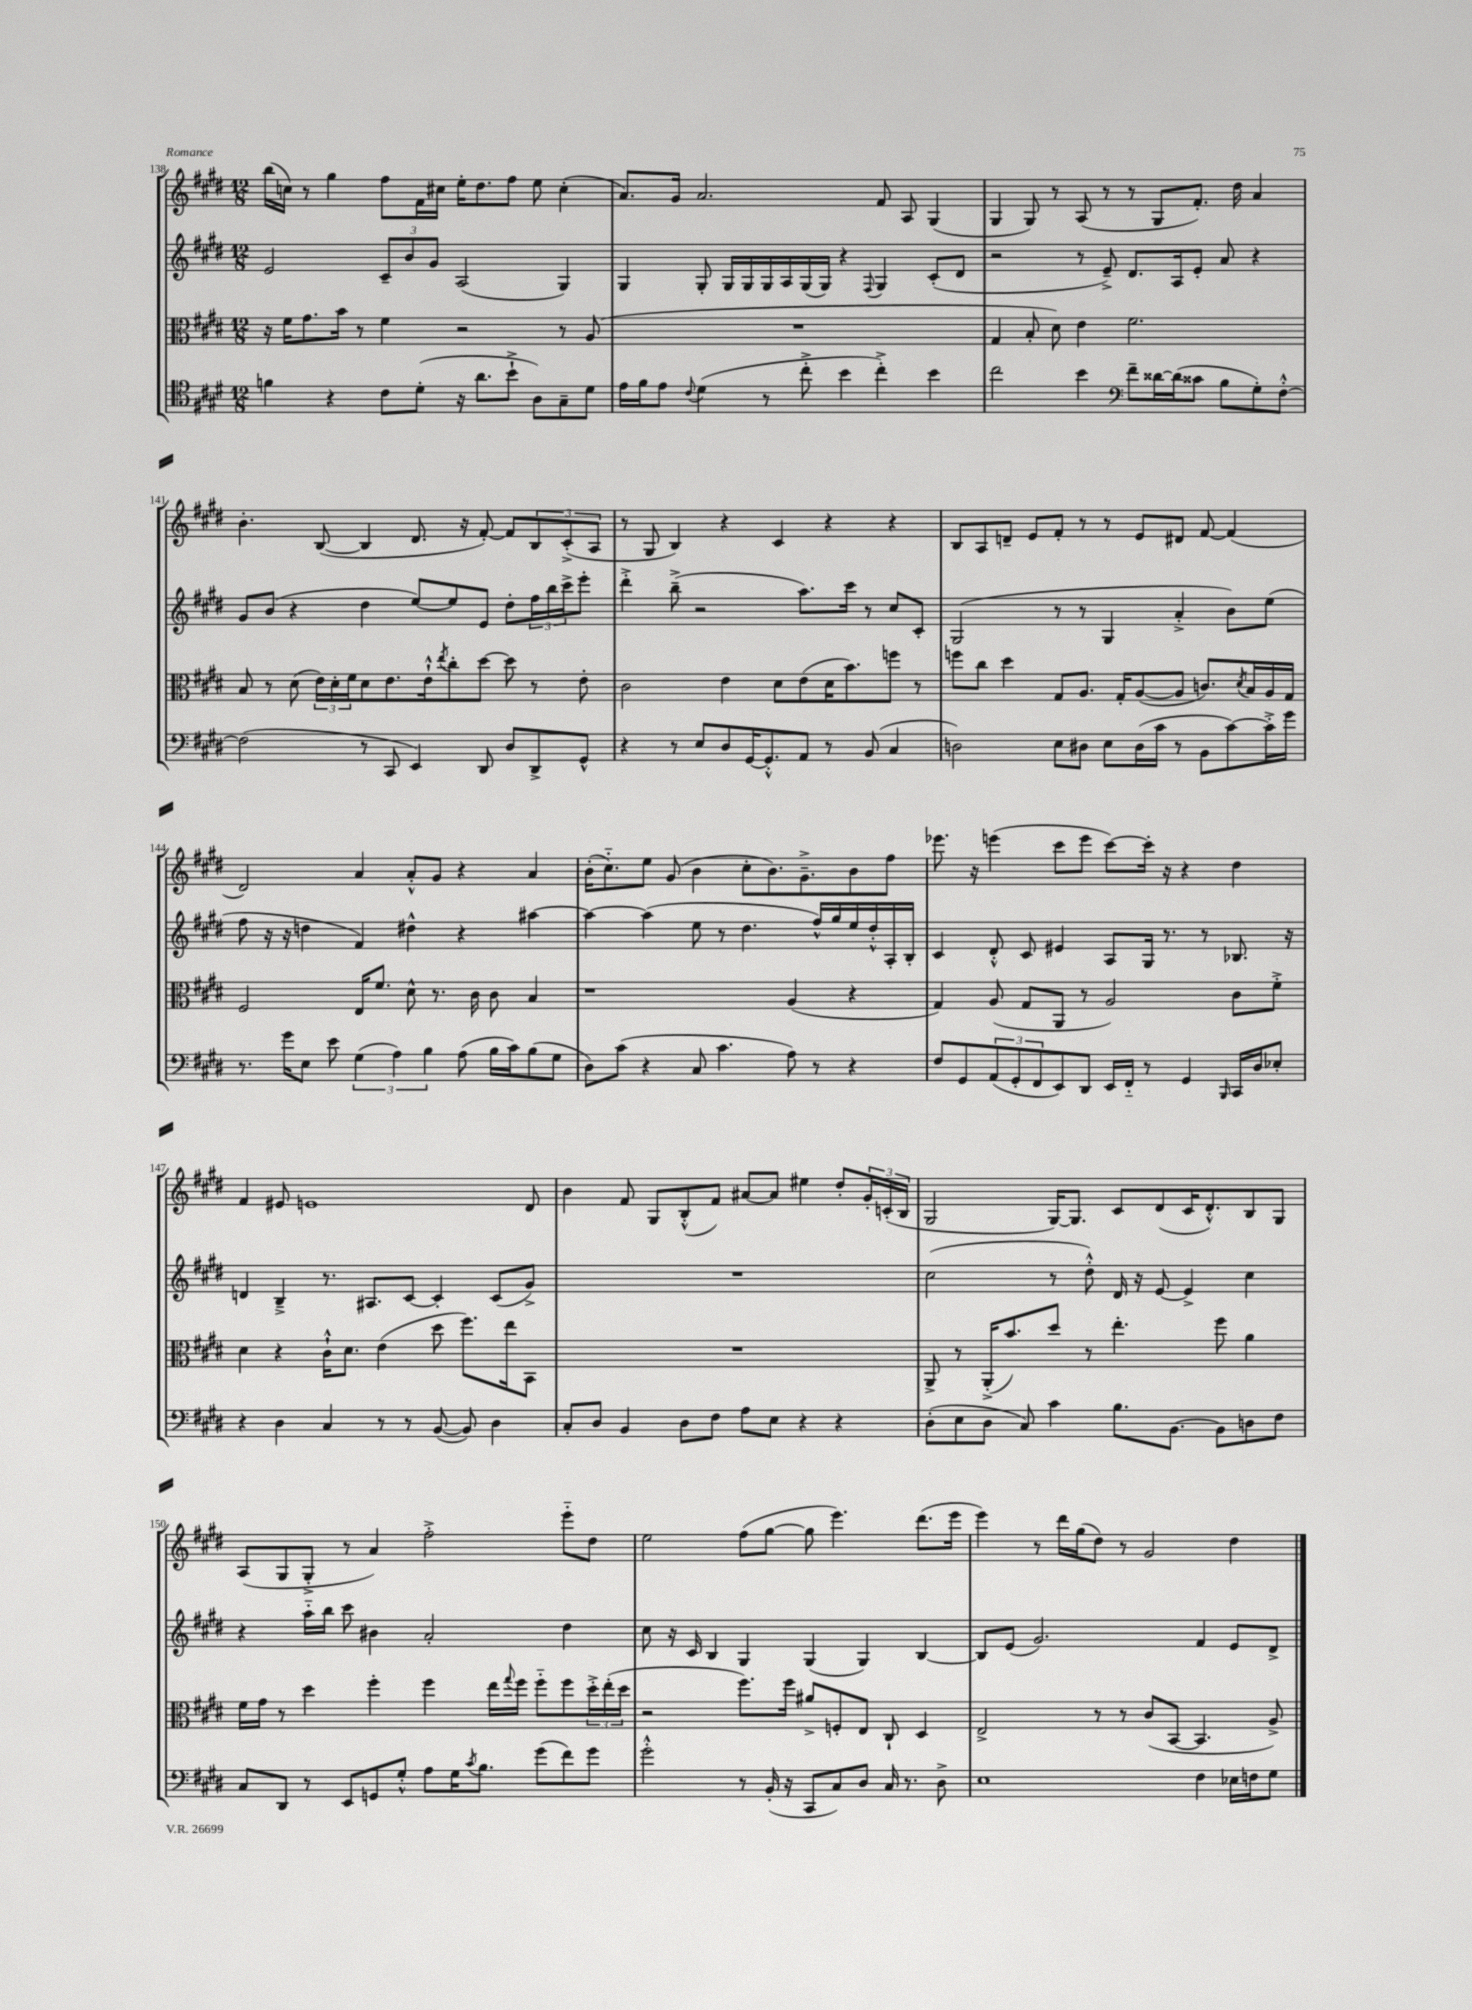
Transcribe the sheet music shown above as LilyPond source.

<<
\new StaffGroup <<
\new Staff = "s0" {
    \clef treble \key e \major \numericTimeSignature \time 12/8
    b''16( c''16) r8 gis''4 fis''8 fis'16 cis''16 e''16-. dis''8. fis''8 e''8 cis''4-.( |
    a'8.) gis'16 a'2. fis'8 a8 gis4( |
    gis4 gis8) r8 a8( r8 r8 gis8 fis'8.-.) dis''16 a'4 |
    b'4.-. b8~( b4 dis'8. r16 fis'8~-.) fis'8 \tuplet 3/2 { b8 cis'8-.->( a8 } |
    r8 gis8 b4) r4 cis'4 r4 r4 |
    b8 a8 d'8-- e'8 fis'8-. r8 r8 e'8 dis'8 fis'8~ fis'4( |
    dis'2) a'4 a'8-.-^ gis'8 r4 a'4 |
    b'16-.( cis''8.-_) e''8 gis'8( b'4 cis''8-. b'8.) gis'8.---> b'8 fis''8 |
    ees'''8. r16 e'''4( cis'''8 e'''8 cis'''8~) cis'''16-. r16 r4 dis''4 |
    fis'4 eis'8 e'1 dis'8 |
    b'4 fis'8 gis8 b8-.-^( fis'8) ais'8~ ais'8 eis''4 dis''8-. \tuplet 3/2 { gis'16-. c'16-.( b16 } |
    gis2 gis16~) gis8. cis'8 dis'8( cis'16 dis'8.-.-^) b8 gis8 |
    a8( gis8 gis8-.-> r8 a'4) fis''2-.-> e'''8-_ dis''8 |
    e''2 fis''8( gis''8~ gis''8 e'''4.) dis'''8.( e'''16 |
    e'''4) r8 dis'''16 gis''16( dis''8) r8 gis'2 dis''4 \bar "|." |
}
\new Staff = "s1" {
    \clef treble \key e \major \numericTimeSignature \time 12/8
    e'2 \tuplet 3/2 { cis'8-- b'8 gis'8 } a2( gis4) |
    gis4 gis8-. gis16 gis16 gis16 a16 gis16( gis16) r4 \appoggiatura { fis8 } gis4 cis'8-.( dis'8 |
    r2 r8 e'8--->) dis'8. a16 e'8-. a'8 r4 |
    gis'8 b'8( r4 dis''4 e''8~) e''8 e'8 dis''8-. \tuplet 3/2 { fis''16 b''16 cis'''16-> } e'''8-. |
    dis'''4-.-> b''8--->( r2 a''8.) cis'''16 r8 cis''8 cis'8-. |
    gis2( r8 r8 gis4 a'4-.-> b'8) e''8( |
    fis''8 r16 r16 d''4 fis'4) dis''4-^ r4 ais''4~ |
    ais''4~ ais''4( e''8 r8 dis''4. fis''16-^) gis''16 e''16 dis''16-.-^ a16-. b16-. |
    cis'4 dis'8-.-^ cis'8 eis'4 a8 gis16 r8. r8 bes8. r16 |
    d'4 b4---> r8. ais8. cis'8~ cis'4-. cis'8( gis'8->) |
    R1. |
    cis''2( r8 dis''8-.-^) dis'16 r16 e'8~ e'4-> cis''4 |
    r4 a''16-_ b''16 cis'''8 bis'4 a'2-. dis''4 |
    cis''8 r16 cis'16 b4 gis4 gis4( gis4) b4~ |
    b8 e'8( gis'2.) fis'4 e'8 dis'8-> \bar "|." |
}
\new Staff = "s2" {
    \clef alto \key e \major \numericTimeSignature \time 12/8
    r16 fis'16 gis'8. b'16 r8 fis'4 r2 r8 a8( |
    R1. |
    gis4 b8-. dis'8) e'4 fis'2. |
    b8 r8 dis'8( \tuplet 3/2 { e'16) dis'16-. fis'16 } dis'8 e'8. e'16-!-^ \acciaccatura { e''8 } cis''8-. dis''8~ dis''8 r8 e'8-. |
    cis'2 e'4 dis'8 e'8( dis'16 b'8.) f''8 r8 |
    f''8 cis''8 dis''4 gis8 a8. gis16-. a8~( a8 c'8.) \acciaccatura { dis'8 } b16 a16 gis16 |
    fis2 e16 fis'8. dis'8-^ r8. cis'16 cis'8 b4 |
    r1 a4( r4 |
    gis4) a8( gis8 a,8 r8 a2) cis'8 fis'8-.-> |
    dis'4 r4 cis'16-!-^ dis'8. e'4( dis''8 fis''8.) e''16 b,8 |
    R1. |
    a,8-> r8 a,16-.->( b'8.) dis''8 r8 e''4.-. fis''8 a'4 |
    fis'16 gis'16 r8 dis''4 fis''4-. fis''4 e''16 \appoggiatura { gis''8 } fis''16 fis''8-_ fis''8 \tuplet 3/2 { dis''16-.-> e''16-.( dis''16 } |
    r2 fis''8.) fis''16 ais'8-> f8-. e8 cis8-! dis4 |
    e2-> r8 r8 cis'8( b,8~ b,4. a8->) \bar "|." |
}
\new Staff = "s3" {
    \clef tenor \key e \major \numericTimeSignature \time 12/8
    f'4 r4 cis'8 dis'8-.( r16 a'8. b'8-!-> a8) gis8-- dis'8 |
    e'16 fis'16 e'8 \appoggiatura { cis'8 } dis'4( r8 cis''8-.-> b'4 cis''4-.->) b'4 |
    cis''2 b'4 \clef bass fis'8-- disis'16~ disis'16( cisis'8 b8 gis8-.) fis8~-.-^ |
    fis2( r8 cis,8 e,4) dis,8 dis8 dis,8-> gis,8-^ |
    r4 r8 e8 dis8 gis,16~ gis,8.-.-^ a,8 r8 b,8( cis4 |
    d2) e8 dis8 e8 dis16( cis'16 r8 b,8 cis'8~) cis'16-.-> gis'16 |
    r8. gis'16 e8 e'8 \tuplet 3/2 { gis4( a4) b4 } a8( b16 cis'16) b8( gis8 |
    dis8) cis'8( r4 cis8 cis'4. a8) r8 r4 |
    fis8 gis,8 \tuplet 3/2 { a,8( gis,8-. fis,8 } e,8) dis,8 e,16 fis,16-_ r8 gis,4 \grace { b,,16 } cis,16 dis16 ees8-. |
    r4 dis4 cis4 r8 r8 b,8~( b,8) dis4 |
    cis8-. dis8 b,4 dis8 fis8 a8 e8 r4 r4 |
    dis8-.( e8 dis8 cis8) cis'4 b8. b,8.~ b,8 d8 fis8 |
    cis8 dis,8 r8 e,8 g,8 gis8-.-^ a8 gis16 \acciaccatura { cis'8 } b8. gis'8( fis'8) gis'8 |
    gis'2-.-^ r8 b,16-.( r16 cis,8 cis8) dis8 cis16 r8. dis8-> |
    e1 fis4 ees16 f16 gis8 \bar "|." |
}
>>
>>
\layout { \context { \Score currentBarNumber = #138 } }
